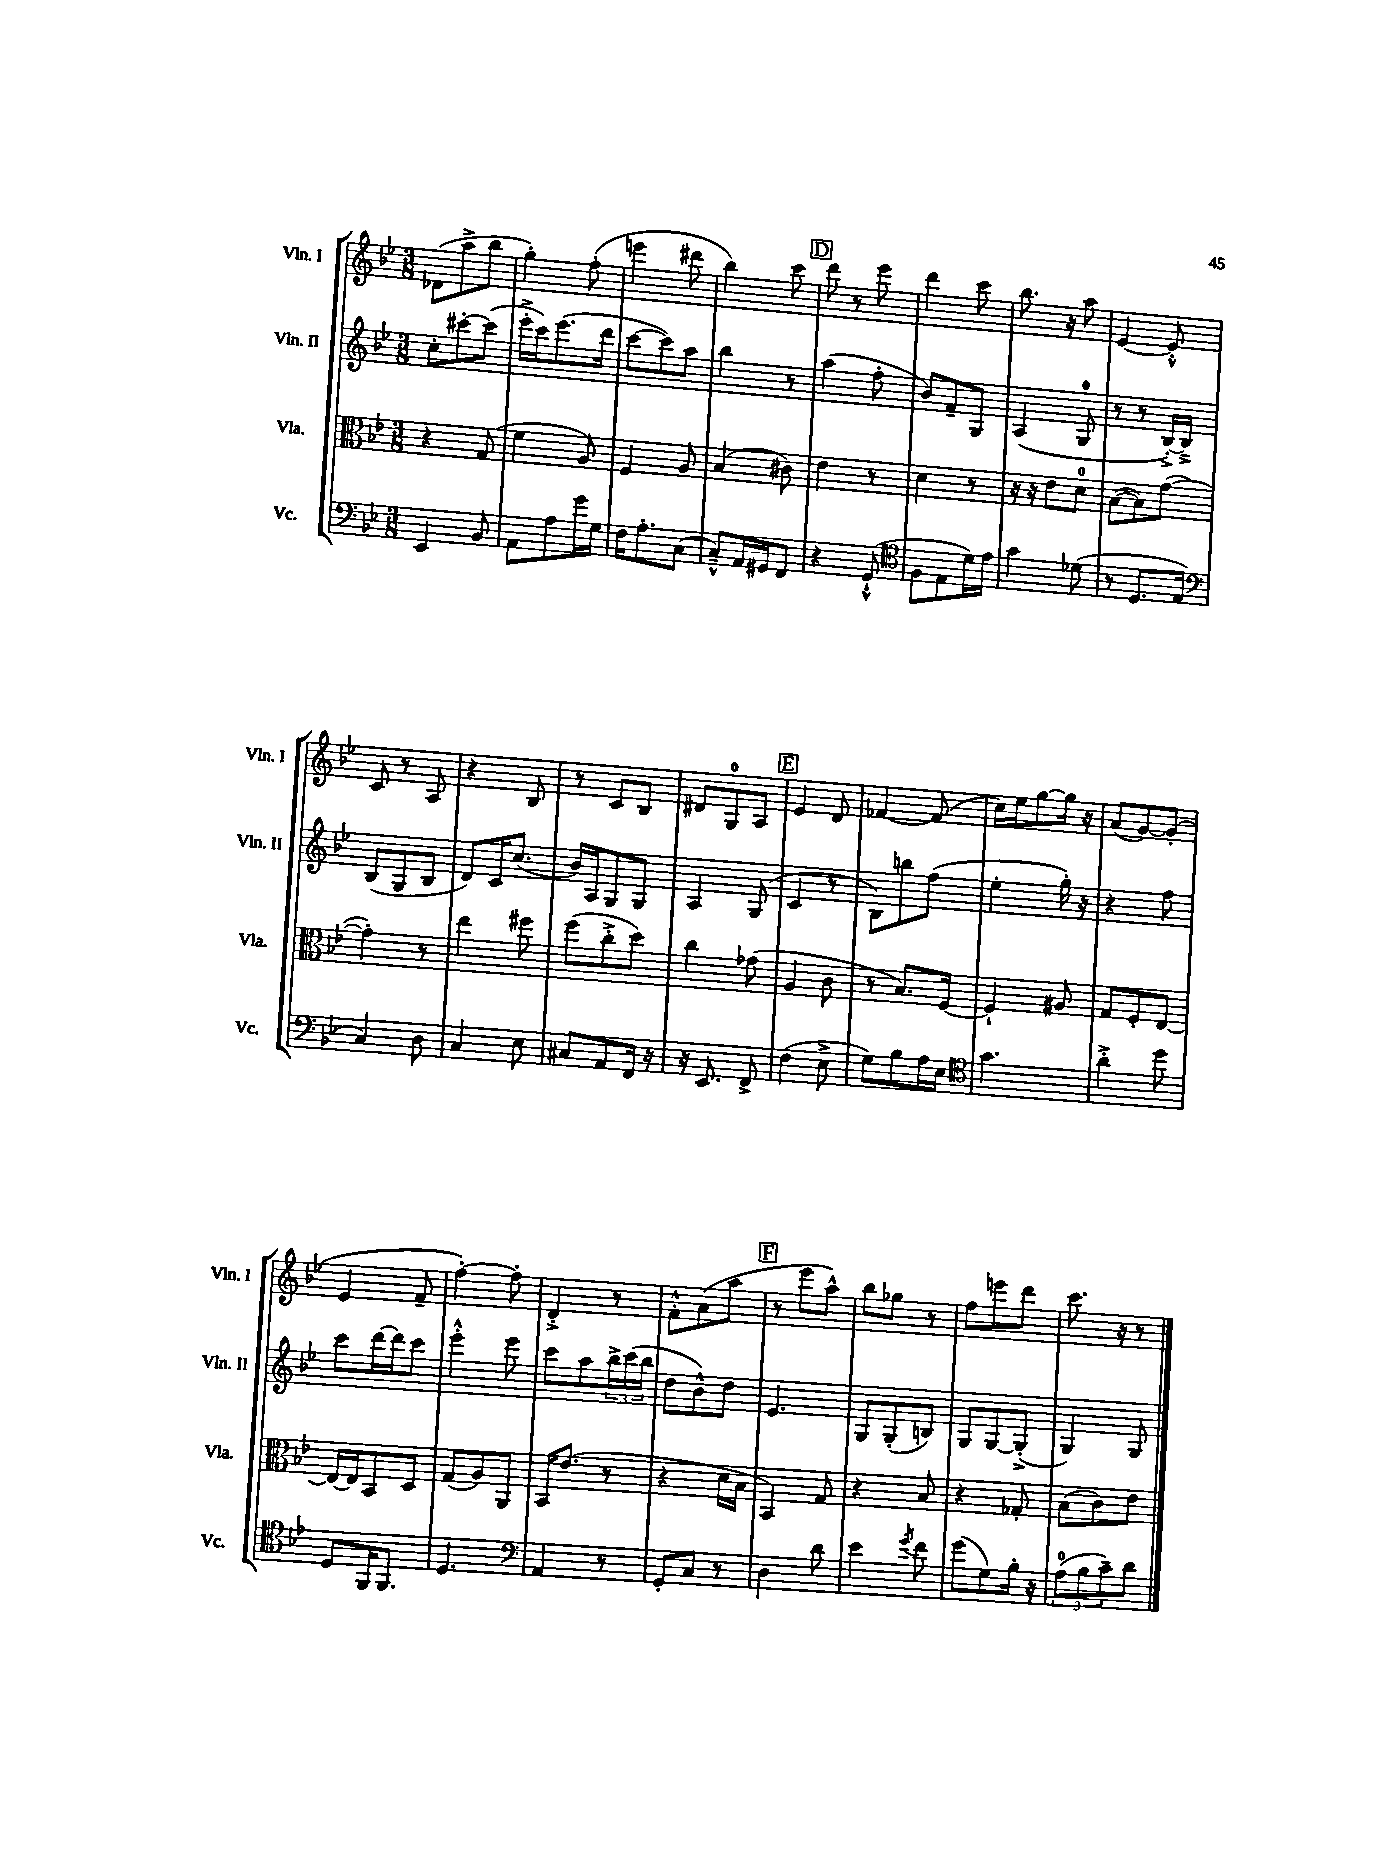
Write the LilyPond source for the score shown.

<<
\new StaffGroup <<
\new Staff = "s0" \with { instrumentName = "Vln. I" shortInstrumentName = "Vln. I" } {
    \clef treble \key bes \major \numericTimeSignature \time 3/8
    des'8( a''8-> bes''8 |
    g''4-.) f''8-.( |
    e'''4 dis'''8 |
    bes''4) c'''8 |
    \mark \markup { \box "D" } d'''8 r8 ees'''8 |
    d'''4 c'''8 |
    bes''8. r16 a''8 |
    ees'4~ ees'8-.-^ |
    c'8 r8 a8 |
    r4 bes8 |
    r8 c'8 bes8 |
    dis'8 g8-0 a8 |
    \mark \markup { \box "E" } ees'4 d'8 |
    fes'4~ fes'8( |
    c''16) ees''16 g''8~ g''16 r16 |
    a'8( g'8~) g'8-.( |
    ees'4 f'8-- |
    f''4~-.) f''8-. |
    d'4-.-> r8 |
    f'8-.-^ a'8( a''8 |
    \mark \markup { \box "F" } r8 ees'''8 a''8-^) |
    bes''8 ges''8 r8 |
    f''8 e'''8 d'''8 |
    c'''8. r16 r8 \bar "|." |
}
\new Staff = "s1" \with { instrumentName = "Vln. II" shortInstrumentName = "Vln. II" } {
    \clef treble \key bes \major \numericTimeSignature \time 3/8
    c''8-. cis'''8~-. cis'''8( |
    ees'''16-.-> c'''16) ees'''8.( d'''16 |
    c'''8~ c'''8) a''8 |
    bes''4 r8 |
    \mark \markup { \box "D" } a''4( f''8-. |
    bes'8) f'8-- g8 |
    a4( g8-0 |
    r8 r8 bes16~-.->) bes16---> |
    bes8( g8 bes8 |
    d'8) c'16 c''8.( |
    bes'16) a16 g8 g8 |
    a4 g8( |
    \mark \markup { \box "E" } c'4 r8 |
    bes8) b''8 f''8( |
    ees''4-. g''16-.) r16 |
    r4 f''8 |
    c'''8 d'''16~ d'''16 c'''8 |
    ees'''4-.-^ ees'''8 |
    c'''8 a''8 \tuplet 3/2 { bes''16-> c'''16( bes''16 } |
    d''8 bes'8-^) d''8 |
    \mark \markup { \box "F" } ees'4. |
    g8 g8-.( b8) |
    g8 g8~ g8-.->( |
    g4) g8 \bar "|." |
}
\new Staff = "s2" \with { instrumentName = "Vla." shortInstrumentName = "Vla." } {
    \clef alto \key bes \major \numericTimeSignature \time 3/8
    r4 g8( |
    f'4 a8) |
    f4 a8 |
    bes4( cis'8) |
    \mark \markup { \box "D" } ees'4 r8 |
    d'4 r8 |
    r16 r16 ees'8 d'8-0 |
    bes8~( bes8) g'8~( |
    g'4-.) r8 |
    ees''4 fis''8 |
    f''8( c''8-.-> d''8) |
    c''4 ges'8( |
    \mark \markup { \box "E" } a4 c'8 |
    r8 bes8.) f16~ |
    f4-! ais8 |
    g8 f8-. ees8~ |
    ees16~ ees16 bes,8 d8 |
    g8( a8) a,8 |
    bes,16 ees'8.( r8 |
    r4 d'16 bes16 |
    \mark \markup { \box "F" } bes,4) g8 |
    r4 bes8 |
    r4 ges8-. |
    bes8( c'8) ees'8 \bar "|." |
}
\new Staff = "s3" \with { instrumentName = "Vc." shortInstrumentName = "Vc." } {
    \clef bass \key bes \major \numericTimeSignature \time 3/8
    ees,4 bes,8 |
    a,8 a8 g'16 g16 |
    f16 a8.-. c8( |
    c8---^) a,16 gis,16 f,8 |
    \mark \markup { \box "D" } r4 g,8-!-^( |
    \clef tenor f8 ees8 d'16) ees'16 |
    g'4 des'8( |
    r8 d8. ees16 |
    \clef bass c4) d8 |
    c4 ees8 |
    cis8 a,8 f,16 r16 |
    r16 ees,8. f,8-> |
    \mark \markup { \box "E" } f4( ees8-> |
    g8) bes8 a16 ees16 |
    \clef tenor g'4. |
    a'4-.-> d''8 |
    d8 f,16 f,8. |
    d4. |
    \clef bass a,4 r8 |
    g,8-. c8 r8 |
    \mark \markup { \box "F" } d4 d'8 |
    ees'4 \acciaccatura { g'8 } f'8 |
    g'8( g8) bes16-. r16 |
    \tuplet 3/2 { a8-0( bes8 c'8--) } d'8 \bar "|." |
}
>>
>>
\layout { \context { \Score \remove "Bar_number_engraver" } }
